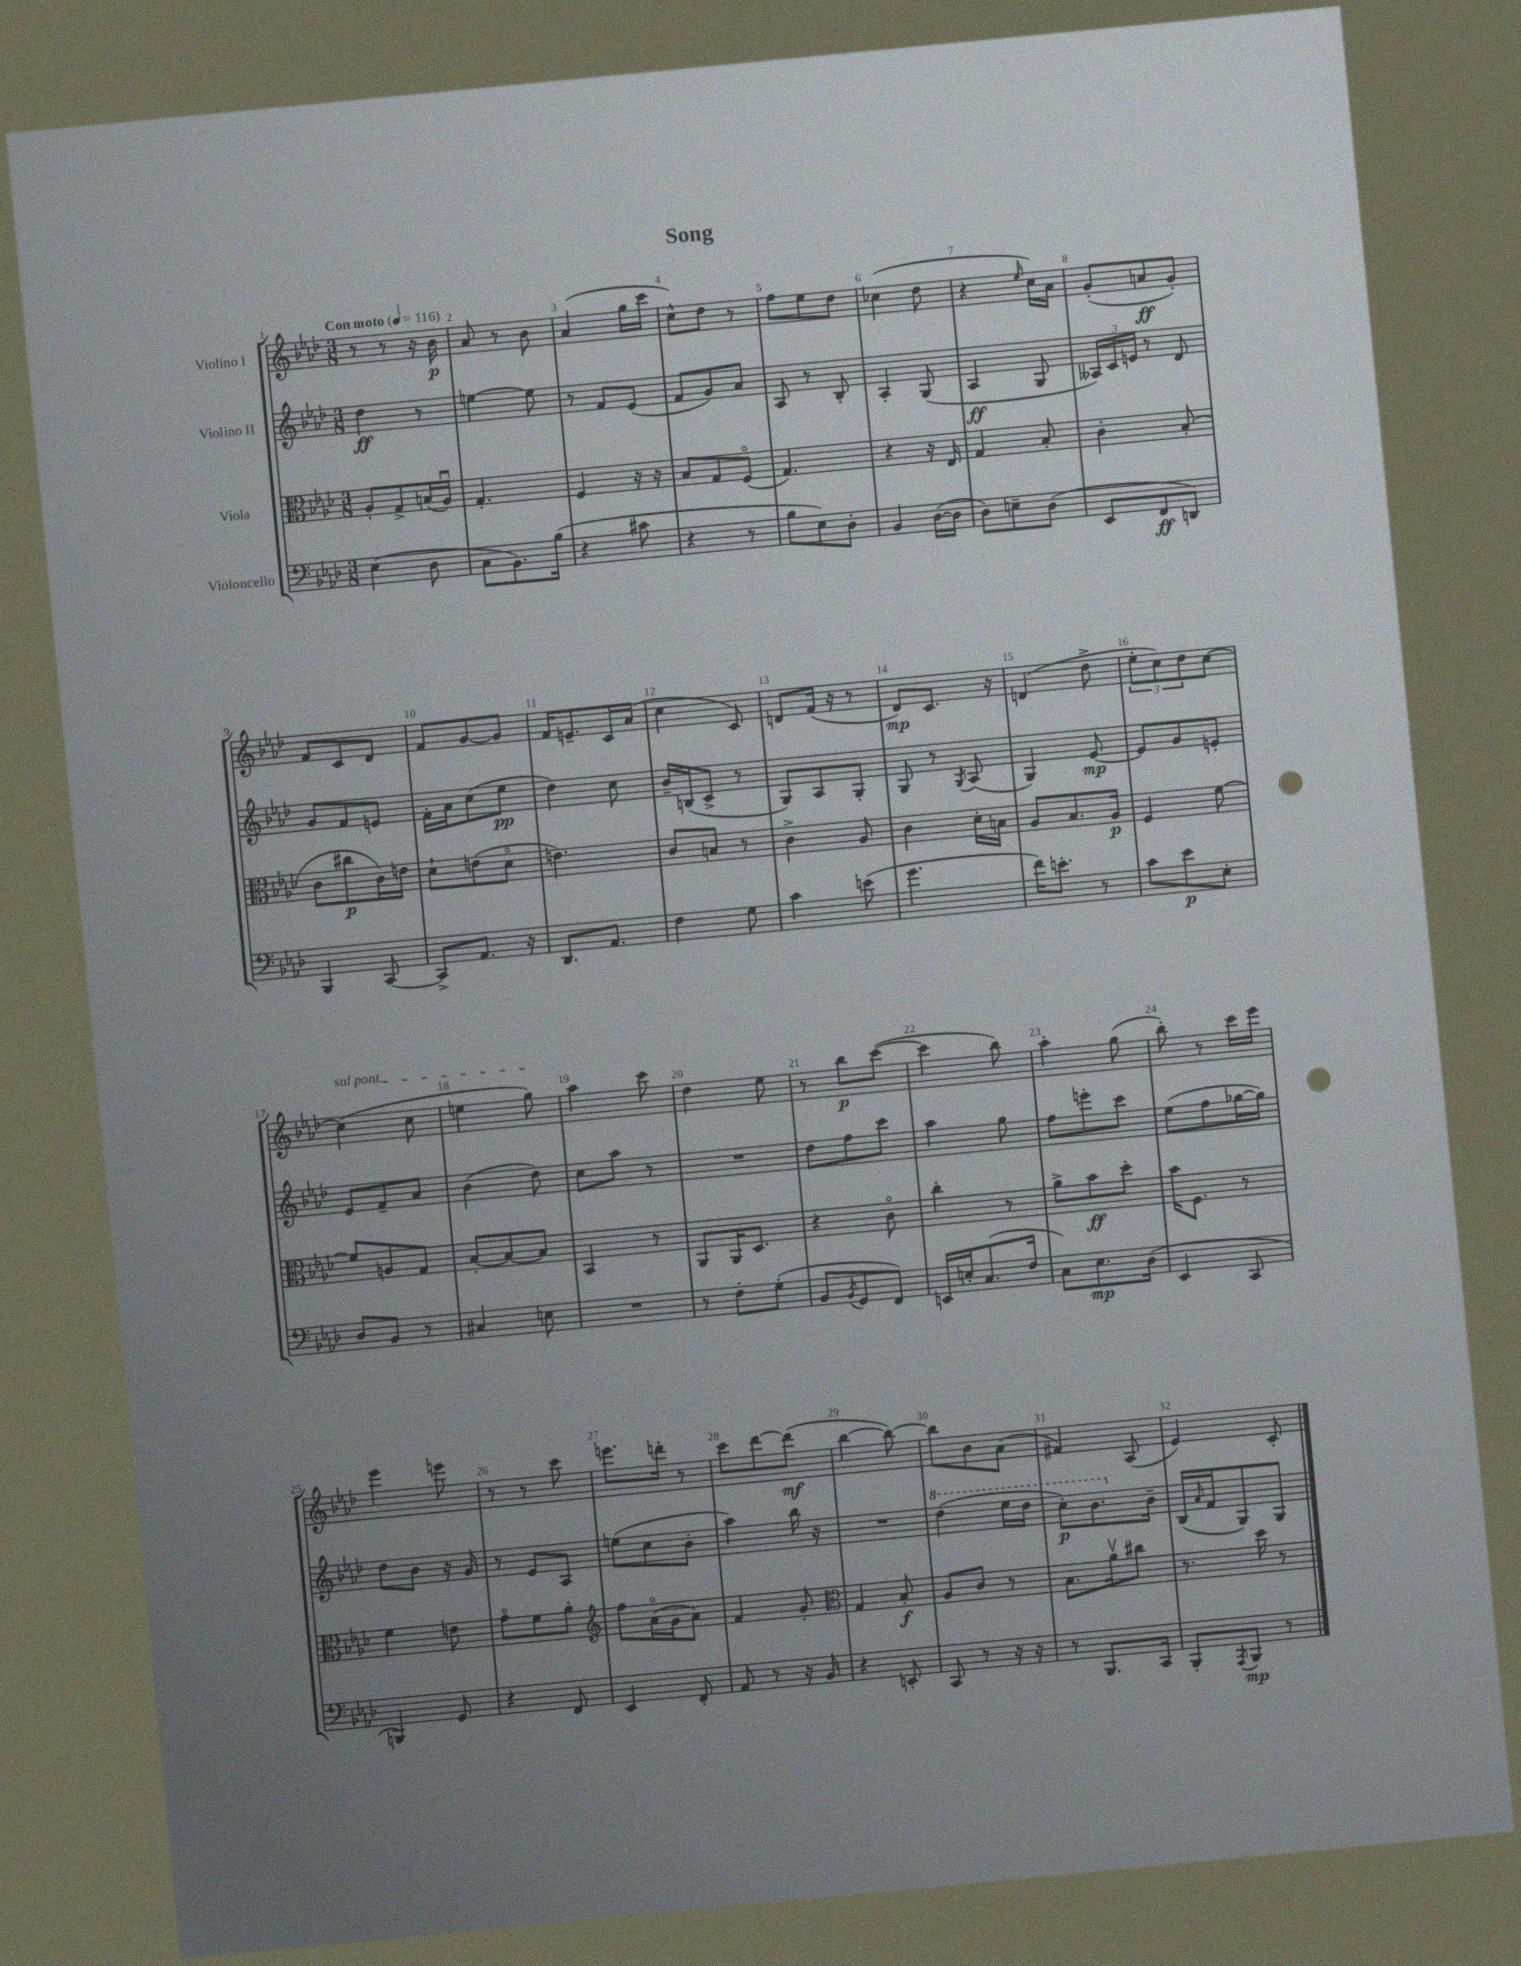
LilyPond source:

\header { title = "Song" }
<<
\new StaffGroup <<
\new Staff = "s0" \with { instrumentName = "Violino I" } {
    \clef treble \key aes \major \numericTimeSignature \time 3/8 \tempo "Con moto" 4 = 116
    r8 r8 r16 bes'16\p |
    aes'8 r8 bes'8 |
    aes'4( g''16 c'''16 |
    c''8-^) des''8 r8 |
    f''8 ees''8 des''8 |
    ces''4( des''8 |
    r4 \grace { ees''16 } c''16) aes'16 |
    g'8-.( a'8\ff g'8-.) |
    f'8 c'8 des'8 |
    f'8 g'8~ g'8 |
    f'16 e'8.-- c'16 aes'16( |
    c''4 c'8) |
    d'8 f'16( r16 r8 |
    des'8\mp) c'8. r16 |
    d'4( des''8-> |
    \tuplet 3/2 { ees''8-. c''8) des''8 } c''8~ |
    \once \override TextSpanner.bound-details.left.text = \markup { \italic "sul pont." } c''4\startTextSpan( c''8 |
    e''4 g''8\stopTextSpan) |
    aes''4 c'''8 |
    des''4 ees''8 |
    r8 bes''8\p c'''8~( |
    c'''4 bes''8) |
    aes''4-. g''8( |
    bes''8-.) r8 c'''16 ees'''16 |
    ees'''4 e'''8 |
    r8 r8 c'''8 |
    e'''8. d'''16-. r8 |
    c'''8 des'''8~ des'''8\mf( |
    bes''4~ bes''8~) |
    bes''8 bes'8 aes'8( |
    fis'4) aes8( |
    ees'4) c'8-. \bar "|." |
}
\new Staff = "s1" \with { instrumentName = "Violino II" } {
    \clef treble \key aes \major \numericTimeSignature \time 3/8
    des''4\ff r8 |
    e''4~ e''8 |
    r8 f'8 ees'8( |
    f'8 g'8) aes'8 |
    aes8 r8 bes8-. |
    aes4-. g8( |
    aes4\ff g8 |
    \tuplet 3/2 { aeses16) c'16 e'16 } r8 des'8 |
    g'8 f'8 e'8 |
    f'16-. aes'16 c''8( ees''8\pp |
    des''4) c''8 |
    bes'16-- b16( c'8-> r8 |
    g8) aes8 g8-. |
    g8 r8 \acciaccatura { g8 } aes8( |
    g4) ees'8~\mp |
    ees'8 g'8 e'8-. |
    ees'8 f'8-- aes'8 |
    bes'4( des''8) |
    c''8 aes''8 r8 |
    R4. |
    des''8 f''8 c'''8 |
    aes''4 g''8 |
    f''8 e'''8-. c'''8 |
    ees''8( f''8 ges''16~ ges''16) |
    des''8 bes'8 r16 g'16 |
    r8 ees'8 aes8 |
    e''8( c''8 bes'8-. |
    aes''4) bes''16 r16 |
    R4. |
    \ottava #1 des'''4( ees'''16 des'''16 |
    c'''8-.\p) bes''8. \ottava #0 bes'16-- |
    bes16( \grace { aes'16 } f'16 g8) g8 \bar "|." |
}
\new Staff = "s2" \with { instrumentName = "Viola" } {
    \clef alto \key aes \major \numericTimeSignature \time 3/8
    aes8-. g8-> b16( aes16\downbow) |
    g4.-. |
    f4 r16 r16 |
    bes8 g8 f8\flageolet( |
    g4.) |
    r4 r16 ees16 |
    g4 bes8-. |
    c'4-. bes8-.( |
    c'8 cis''8\p c'16) e'16 |
    des'8-! e'8( des'8\flageolet |
    e'4.) |
    c'8 b8 r8 |
    c'4-> aes8 |
    c'4 des'16-. b16 |
    aes8 bes8. aes16\p |
    f4 f'8~ |
    f'8 a8 g8 |
    bes8~-. bes8~ bes8 |
    bes,4 r8 |
    aes,8 aes,16 des8. |
    r4 c'8\flageolet |
    c''4-. r8 |
    aes'8-> bes'8\ff des''8-. |
    bes'16 f8. r8 |
    f'4 e'8 |
    g'8\flageolet f'8 aes'8-. |
    \clef treble f''8 aes'16\flageolet( g'16 aes'8) |
    f'4 g'8-. |
    \clef alto g4 bes8-.\f |
    aes8 c'8 r8 |
    bes8. aes'16\upbow cis''8 |
    r8. des''16 r8 \bar "|." |
}
\new Staff = "s3" \with { instrumentName = "Violoncello" } {
    \clef bass \key aes \major \numericTimeSignature \time 3/8
    ees4( des8 |
    c8 bes,8.) bes16( |
    r4 cis'8 |
    r4 r8 |
    bes8 ees8) des8-. |
    bes,4 des16~( des16 |
    des8) e8-- des8( |
    ees,8 f,8\ff d,8) |
    bes,,4 c,8~ |
    c,8-> aes,8. r16 |
    des,8. aes,8. |
    f4 g8 |
    c'4 e'8( |
    g'4. |
    f'16) e'8.-. r8 |
    c'8 ees'8\p ees8-. |
    des8 bes,8 r8 |
    cis4 e8 |
    R4. |
    r8 f8-. g8-.( |
    bes,8 \acciaccatura { bes,8 } g,8 f,8) |
    e,16 e16-. c8.( f16 |
    c8) ees8.\mp des16( |
    ees,4 c,8 |
    b,,4) g,8 |
    r4 f,8 |
    ees,4 f,8-. |
    aes,8 r8 r16 bes,16 |
    r4 e,8-. |
    c,8 r8 r16 r16 |
    r8 bes,,8. c,16 |
    bes,,8-. \acciaccatura { aes,,8 } bes,,8\mp r8 \bar "|." |
}
>>
>>
\layout { \context { \Score \override BarNumber.break-visibility = ##(#f #t #t) barNumberVisibility = #all-bar-numbers-visible } }
